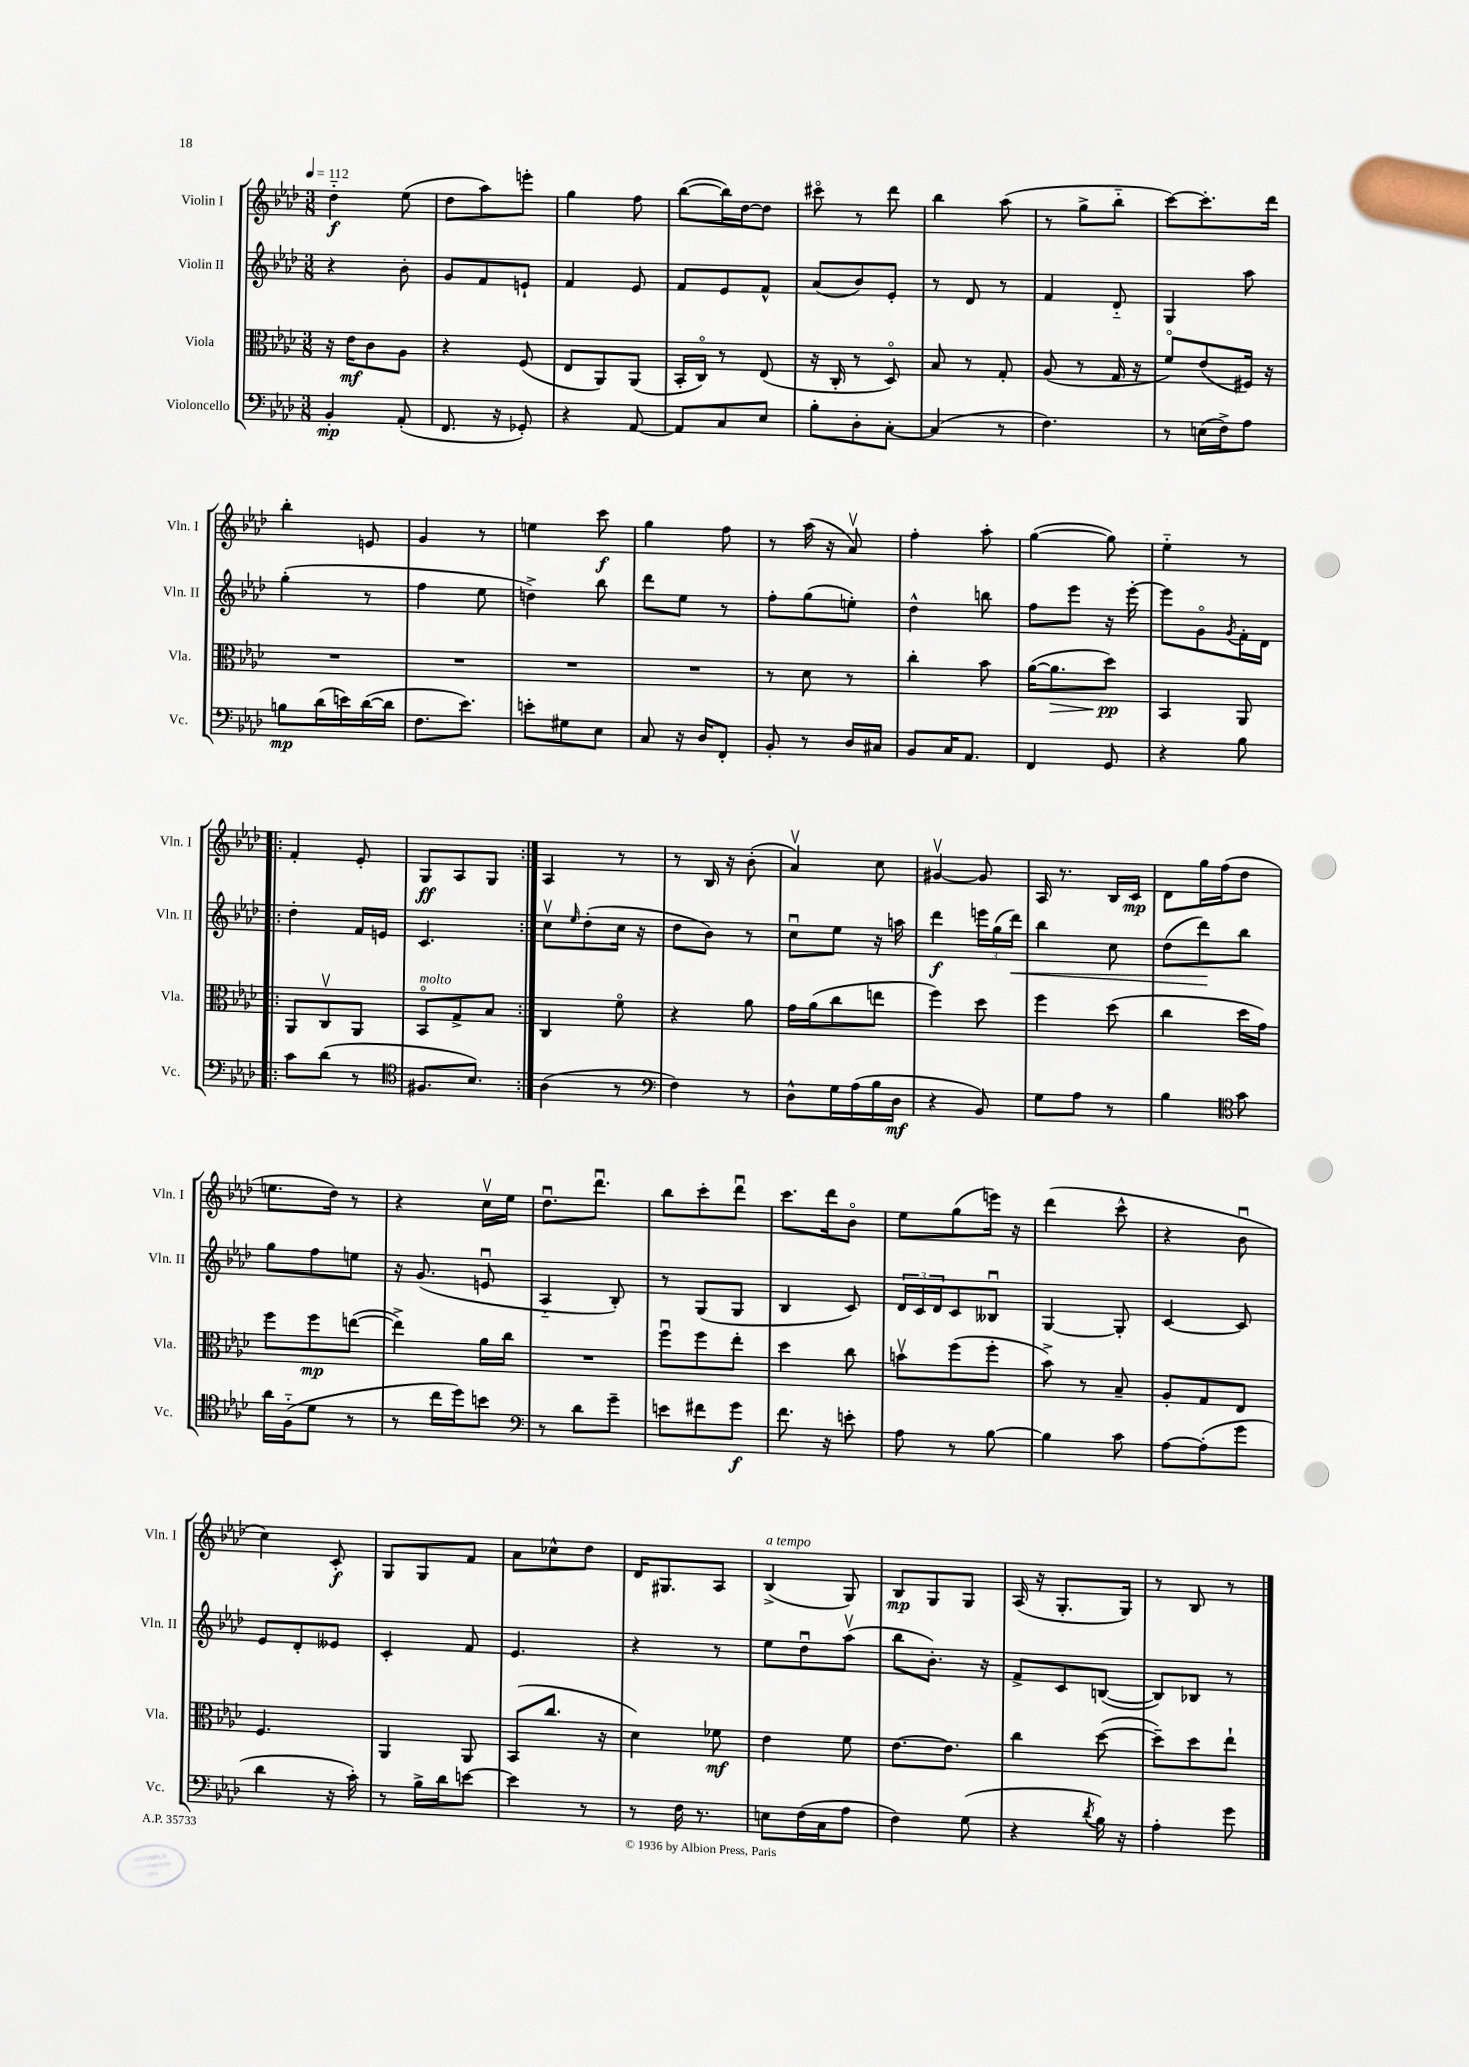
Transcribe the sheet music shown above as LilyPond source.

<<
\new StaffGroup <<
\new Staff = "s0" \with { instrumentName = "Violin I" shortInstrumentName = "Vln. I" } {
    \clef treble \key aes \major \numericTimeSignature \time 3/8 \tempo 4 = 112
    des''4-_\f ees''8( |
    des''8 aes''8) e'''8-. |
    g''4 f''8 |
    bes''8~( bes''16) des''16~ des''8 |
    cis'''8\flageolet r8 des'''8 |
    bes''4 aes''8( |
    r8 g''8-> bes''8-_ |
    c'''8~) c'''8.-. des'''16 |
    bes''4-. e'8 |
    g'4 r8 |
    e''4 c'''8\f |
    g''4 f''8 |
    r8 aes''16( r16 aes'8\upbow) |
    f''4-. aes''8-. |
    g''4~( g''8) |
    ees''4-_ r8 |
    \repeat volta 2 { f'4-. ees'8-. |
    g8\ff aes8 g8 | }
    aes4 r8 |
    r8 bes16 r16 bes'8-.( |
    aes'4\upbow) c''8 |
    gis'4~\upbow gis'8 |
    aes16 r8. bes16 c'16\mp |
    des'8 g''16 f''16( des''8 |
    e''8. des''16) r8 |
    r4 c''16\upbow ees''16 |
    des''8.\downbow des'''8.\downbow |
    bes''8 c'''8-. des'''8\downbow |
    c'''8. des'''16 bes'8\flageolet |
    ees''8 g''8( e'''16) r16 |
    des'''4( c'''8-^ |
    r4 bes'8\downbow |
    c''4) c'8-.\f |
    g8 g8 f'8 |
    aes'8 ces''8-^ des''8 |
    des'16 gis8. aes8 |
    bes4->^\markup { \italic "a tempo" }( g8) |
    bes8\mp g8 g8 |
    aes16( r16 g8.-. g16) |
    r8 bes8 r8 \bar "|." |
}
\new Staff = "s1" \with { instrumentName = "Violin II" shortInstrumentName = "Vln. II" } {
    \clef treble \key aes \major \numericTimeSignature \time 3/8
    r4 bes'8-. |
    g'8 f'8 e'8-! |
    f'4 ees'8 |
    f'8 ees'8 f'8-^ |
    aes'8( bes'8) ees'8-. |
    r8 des'8 r8 |
    f'4 des'8-_ |
    g4 aes''8 |
    g''4-.( r8 |
    f''4 ees''8 |
    d''4->) bes''8 |
    des'''8 ees''8 r8 |
    f''8-. g''8( e''8-.) |
    des''4-^ b''8 |
    f''8 ees'''8 r16 ees'''16~-. |
    ees'''8 g'8\flageolet \acciaccatura { g'8 } f'16-. des'16 |
    \repeat volta 2 { des''4-. f'16 e'16 |
    c'4. | }
    c''8\upbow \grace { ees''16 } des''8-.( c''16 r16 |
    des''8 bes'8) r8 |
    c''8\downbow ees''8 r16 a''16 |
    des'''4\f \tuplet 3/2 { e'''16 g''16( des'''16\<) } |
    bes''4 c''8 |
    des''8( des'''8\!) bes''8 |
    g''8 f''8 e''8 |
    r16 g'8.( e'8\downbow |
    aes4-_ bes8-.) |
    r8 g8( g8 |
    bes4 c'8) |
    \tuplet 3/2 { des'16 c'16 des'16 } c'8 beses8\downbow |
    g4~ g8-. |
    c'4~ c'8 |
    ees'8 des'8-. eeses'8 |
    c'4-. f'8 |
    ees'4. |
    r4 r8 |
    ees''8 des''8\downbow aes''8\upbow( |
    bes''8 bes'8.-.) r16 |
    f'8-> c'8 b8~( |
    b8) bes8 r8 \bar "|." |
}
\new Staff = "s2" \with { instrumentName = "Viola" shortInstrumentName = "Vla." } {
    \clef alto \key aes \major \numericTimeSignature \time 3/8
    r16 ees'16\mf c'8 aes8 |
    r4 f8( |
    ees8 aes,8) aes,8( |
    bes,16-. c16\flageolet) r8 ees8( |
    r16 c16-. r8 des8\flageolet) |
    bes8 r8 g8-. |
    aes8( r8 g16 r16 |
    f'8\flageolet) ees'8( fis16) r16 |
    R4. |
    R4. |
    R4. |
    R4. |
    r8 des'8 r8 |
    c''4-. bes'8 |
    aes'16~( aes'8.\> des''8\pp\!) |
    bes,4 aes,8 |
    \repeat volta 2 { aes,8 c8\upbow aes,8 |
    bes,8\flageolet^\markup { \italic "molto" } g8-> bes8 | }
    c4 f'8\flageolet |
    r4 aes'8 |
    g'16 aes'16( c''8 e''8 |
    f''4) des''8 |
    f''4 des''8( |
    c''4 des''16 g'16) |
    f''8 f''8\mp e''8~( |
    e''4->) aes'16 c''16 |
    R4. |
    f''8\downbow f''8 ees''8-. |
    des''4 c''8 |
    b'8\upbow f''8( f''8-. |
    bes'8->) r8 bes8-- |
    aes8-. g8 ees8 |
    f4. |
    aes,4 aes,8 |
    bes,8( c''8. r16 |
    des'4) fes'8\mf |
    ees'4 f'8 |
    ees'8.~ ees'8. |
    c''4 des''8~( |
    des''8--) des''8 ees''8-! \bar "|." |
}
\new Staff = "s3" \with { instrumentName = "Violoncello" shortInstrumentName = "Vc." } {
    \clef bass \key aes \major \numericTimeSignature \time 3/8
    bes,4-.\mp aes,8-.( |
    f,8. r16 ges,8-.) |
    r4 aes,8~ |
    aes,8 c8 ees8 |
    bes8-. des8-. c8~-. |
    c4( r8 |
    f4.) |
    r8 e16( f16->) aes8 |
    b8\mp des'16( e'16) des'16~( des'16 |
    f8. ees'8.) |
    e'8-. gis8 ees8 |
    c8 r16 des16 f,8-. |
    bes,8-. r8 des16 cis16 |
    bes,8 c16 aes,8. |
    f,4 g,8 |
    r4 bes8 |
    \repeat volta 2 { c'8 des'8( r8 |
    \clef tenor fis8. bes8.) | }
    aes4( r8 |
    \clef bass f4) r8 |
    des8-^ g16 aes16( bes16 des16\mf |
    r4 bes,8) |
    g8 aes8 r8 |
    bes4 \clef tenor g'8 |
    aes'16 f16-_( des'8 r8 |
    r8 c''16 des''16) b'8 |
    \clef bass r8 des'8 g'8-- |
    e'8 fis'8 g'8\f |
    f'8. r16 e'8-. |
    aes8 r8 bes8~ |
    bes4 c'8 |
    aes8~ aes8-.( g'8 |
    des'4 r16 c'16-.) |
    r8 bes16-> des'16 e'8~ |
    e'4 r8 |
    r8 f16 r8. |
    e8 f16( c16 aes8 |
    f4) g8( |
    r4 \acciaccatura { des'8 } bes16) r16 |
    aes4-. g'8 \bar "|." |
}
>>
>>
\layout { \context { \Score \remove "Bar_number_engraver" } }
